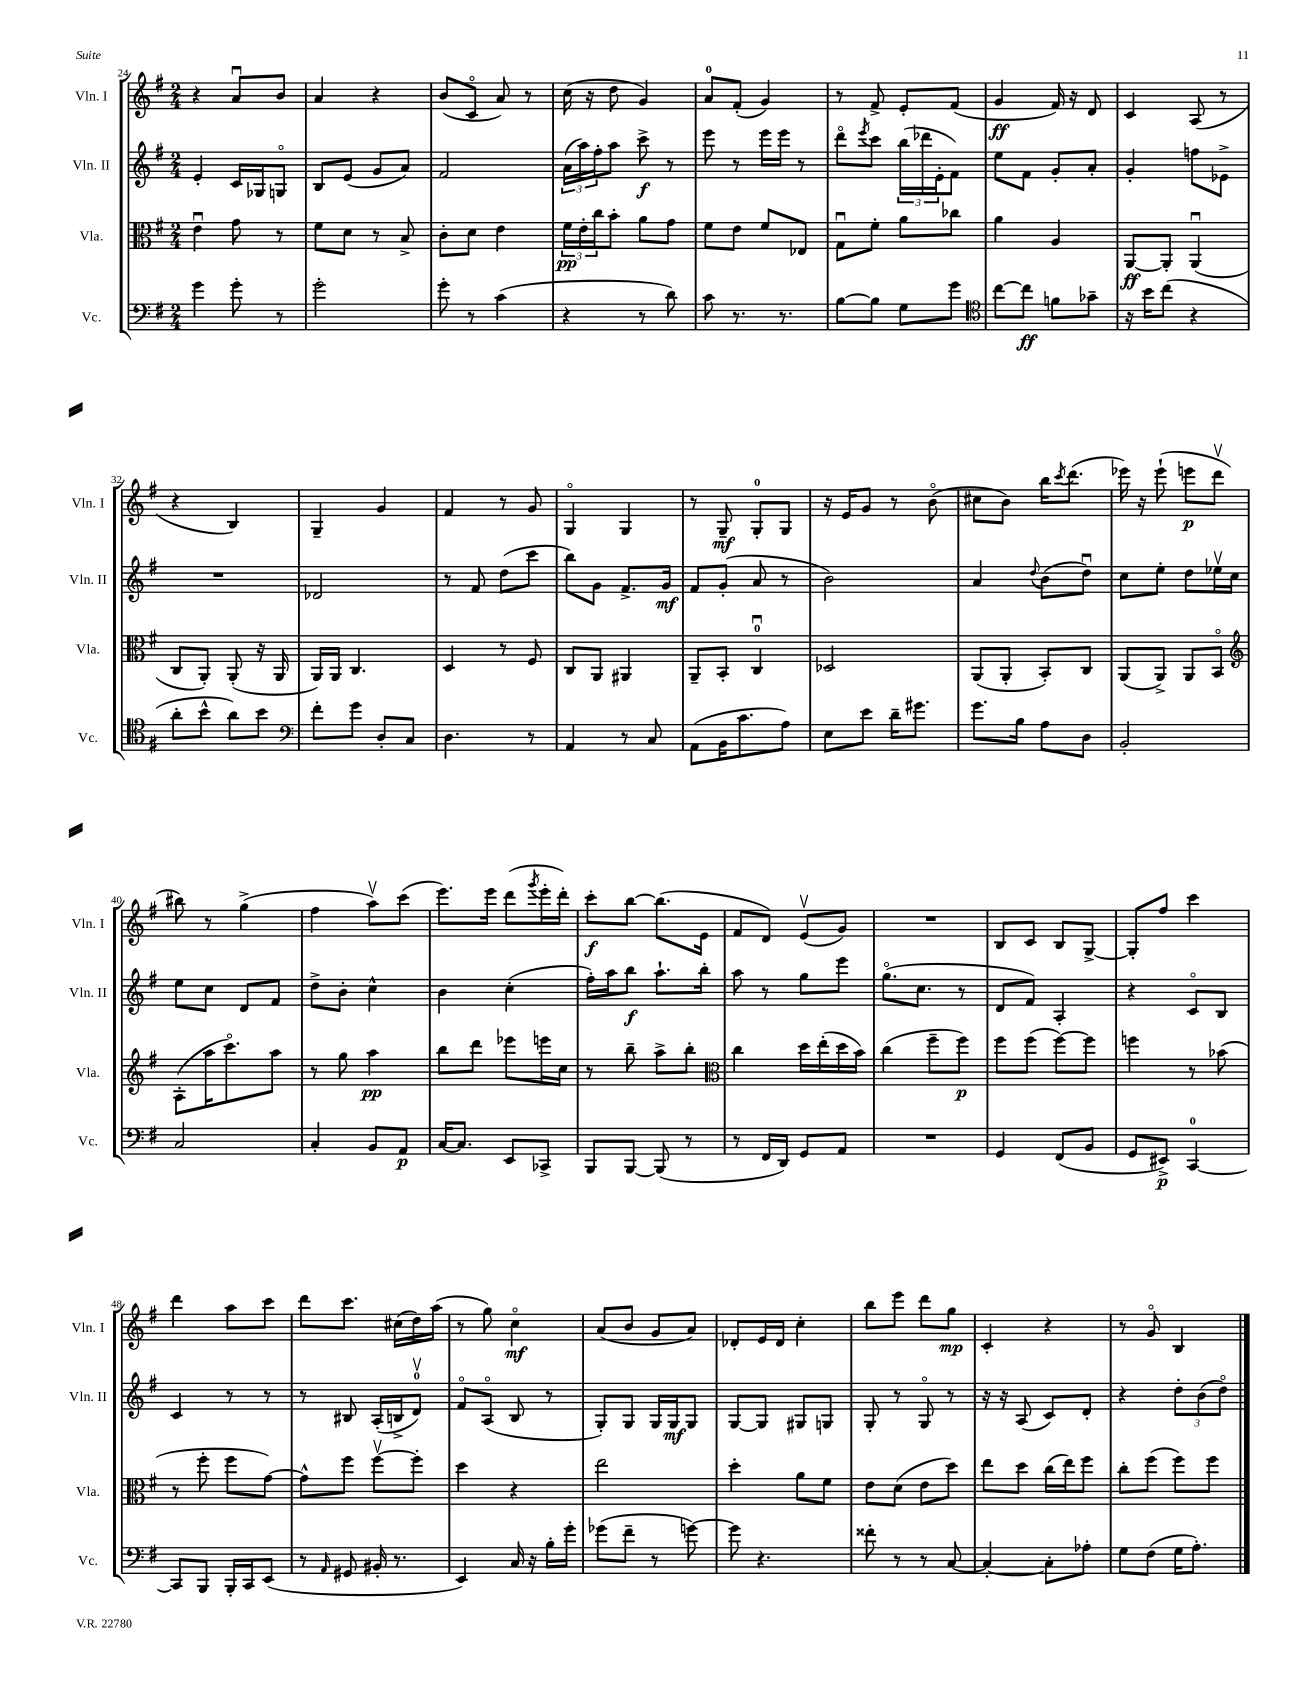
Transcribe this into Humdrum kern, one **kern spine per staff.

**kern	**kern	**kern	**kern
*staff4	*staff3	*staff2	*staff1
*clefF4	*clefC3	*clefG2	*clefG2
*k[f#]	*k[f#]	*k[f#]	*k[f#]
*M2/4	*M2/4	*M2/4	*M2/4
4g	4eu	4e'	4r
8g'	8g	16c	8au
.	.	16G-	.
8r	8r	8Go	8b
=	=	=	=
2g'	8f#	8B	4a
.	8d	(8e	.
.	8r	8g	4r
.	8B^	8a)	.
=	=	=	=
8g'	8c'	2f#	(8b
8r	8d	.	8co
(4c	4e	.	8a)
.	.	.	8r
=	=	=	=
4r	24f#	(24a	(16cc
.	24e'	24aa)	.
.	.	.	16r
.	24cc	24ff#'	.
.	8b'	8aa	8dd
8r	8a	8ccc^	4g)
8d)	8g	8r	.
=	=	=	=
8c	8f#	8eee	8a
8.r	8e	8r	(8f#'
.	8f#	16eee	4g)
8.r	.	16eee	.
.	8E-	8r	.
=	=	=	=
[8B	8Gu	8dddo	8r
.	.	8qeee	.
8B]	8f#'	8ccc	8f#^
8G	8a	(24bb	8e'
.	.	24ddd-	.
.	.	24e'	.
8g	8cc-	8f#)	(8f#
=	=	=	=
*clefC4	*	*	*
[8cc	4a	8ee	4g
8cc]	.	8f#	.
8f	4A	8g'	16f#)
.	.	.	16r
8g-~	.	8a'	8d
=	=	=	=
16r	[8AA	4g'	4c
16b	.	.	.
(8cc	8AA']	.	.
4r	(4AAu	8ff	(8A
.	.	8e-^	8r
=	=	=	=
8a'	8C	2r	4r
8b^^	8AA')	.	.
8a)	(8AA'	.	4B)
8b	16r	.	.
.	16AA	.	.
=	=	=	=
*clefF4	*	*	*
8f#'	16AA)	2d-	4G~
.	16AA	.	.
8g	4.C	.	.
8D'	.	.	4g
8C	.	.	.
=	=	=	=
4.D	4D	8r	4f#
.	.	8f#	.
.	8r	(8dd	8r
8r	8F#	8ccc	8g
=	=	=	=
4AA	8C	8bb)	4Go
.	8AA	8g	.
8r	4AA#	8.f#^	4G
8C	.	.	.
.	.	16g	.
=	=	=	=
(8AA	8AA~	8f#	8r
16BB	8BB'	(8g'	8G~
8.c	.	.	.
.	4Cu	8a	8G'
8A)	.	8r	8G
=	=	=	=
8E	2D-	2b)	16r
.	.	.	16e
8e	.	.	8g
16d~	.	.	8r
8.g#	.	.	.
.	.	.	(8bo
=	=	=	=
8.g	(8AA	4a	8cc#
.	8AA'	.	8b)
16B	.	.	.
.	.	8qqdd	.
8A	8BB')	(8b	16bb
.	.	.	8qccc
.	.	.	(8.ddd
8D	8C	8ddu)	.
=	=	=	=
2BB'	(8AA	8cc	16eee-)
.	.	.	16r
.	8AA^)	8ee'	(8eee-`
.	8AA	8dd	8eee
.	8BBo	16ee-v	8dddv
.	.	16cc	.
=	=	=	=
*	*clefG2	*	*
2C	(8A'	8ee	8bb#)
.	16aa	8cc	8r
.	8.ccco)	.	.
.	.	8d	(4gg^
.	8aa	8f#	.
=	=	=	=
4C'	8r	8dd^	4ff#
.	8gg	8b'	.
8BB	4aa	4cc^^	8aav)
8AA	.	.	(8ccc
=	=	=	=
[16C	8bb	4b	8.eee)
8.C]	.	.	.
.	8ddd	.	.
.	.	.	16eee
8EE	8eee-	(4cc'	(8ddd
.	.	.	8qggg
8CC-^	16eee	.	16eee'
.	16cc	.	16ddd')
=	=	=	=
8BBB	8r	16ff#')	8ccc'
.	.	16aa	.
[8BBB	8bb~	8bb	[8bb
(8BBB]	8aa^	8.aa`	(8.bb]
8r	8bb'	.	.
.	.	16bb'	16e
=	=	=	=
*	*clefC3	*	*
8r	4cc	8aa	8f#
16FF#	.	8r	8d)
16DD)	.	.	.
8GG	16dd	8gg	(8ev
.	(16ee'	.	.
8AA	16dd	8eee	8g)
.	16b)	.	.
=	=	=	=
2r	(4cc	(8.ggo	2r
.	.	8.cc	.
.	8ff#~	.	.
.	8ff#)	8r	.
=	=	=	=
4GG	8ff#	8d	8B
.	(8ff#	8f#)	8c
(8FF#	[8ff#)	4A'	8B
8BB	8ff#]	.	[8G^
=	=	=	=
8GG	4ff	4r	8G']
8EE#^)	.	.	8ff#
[4CC	8r	8co	4ccc
.	(8b-	8B	.
=	=	=	=
8CC]	8r	4c	4ddd
8BBB	8ff#'	.	.
16BBB'	8ff#	8r	8aa
16CC	.	.	.
(8EE	[8g)	8r	8ccc
=	=	=	=
8r	8g^^]	8r	8ddd
16qqAA	.	.	.
8GG#	8ff#	8B#	8.ccc
16BB#'	[8ff#v	(16A'	.
8.r	.	16B^	(16cc#
.	8ff#']	8dv)	16dd)
.	.	.	(16aa
=	=	=	=
4EE)	4dd	8f#o	8r
.	.	(8Ao	8gg)
16C	4r	8B	4cco
16r	.	.	.
16B'	.	8r	.
16g'	.	.	.
=	=	=	=
(8g-	2ee	8G')	(8a
8f#~	.	8G	8b
8r	.	16G	8g
.	.	16G	.
[8g)	.	8G	8a)
=	=	=	=
8g]	4dd'	[8G	8d-'
4.r	.	8G]	16e
.	.	.	16d-
.	8a	8G#	4cc'
.	8f#	8G	.
=	=	=	=
8f##'	8e	8G'	8bb
8r	(8d	8r	8eee
8r	8e	8Go	8ddd
[8C	8dd)	8r	8gg
=	=	=	=
4C'_	8ee	16r	4c'
.	.	16r	.
.	8dd	(8A	.
8C']	(16cc	8c)	4r
.	16ee)	.	.
8A-'	8ff#	8d'	.
=	=	=	=
8G	8cc'	4r	8r
(8F#	(8ff#	.	8go
16G	8ff#)	12dd'	4B
8.A')	.	.	.
.	.	(12b	.
.	8ff#	.	.
.	.	12ddo)	.
==	==	==	==
*-	*-	*-	*-
